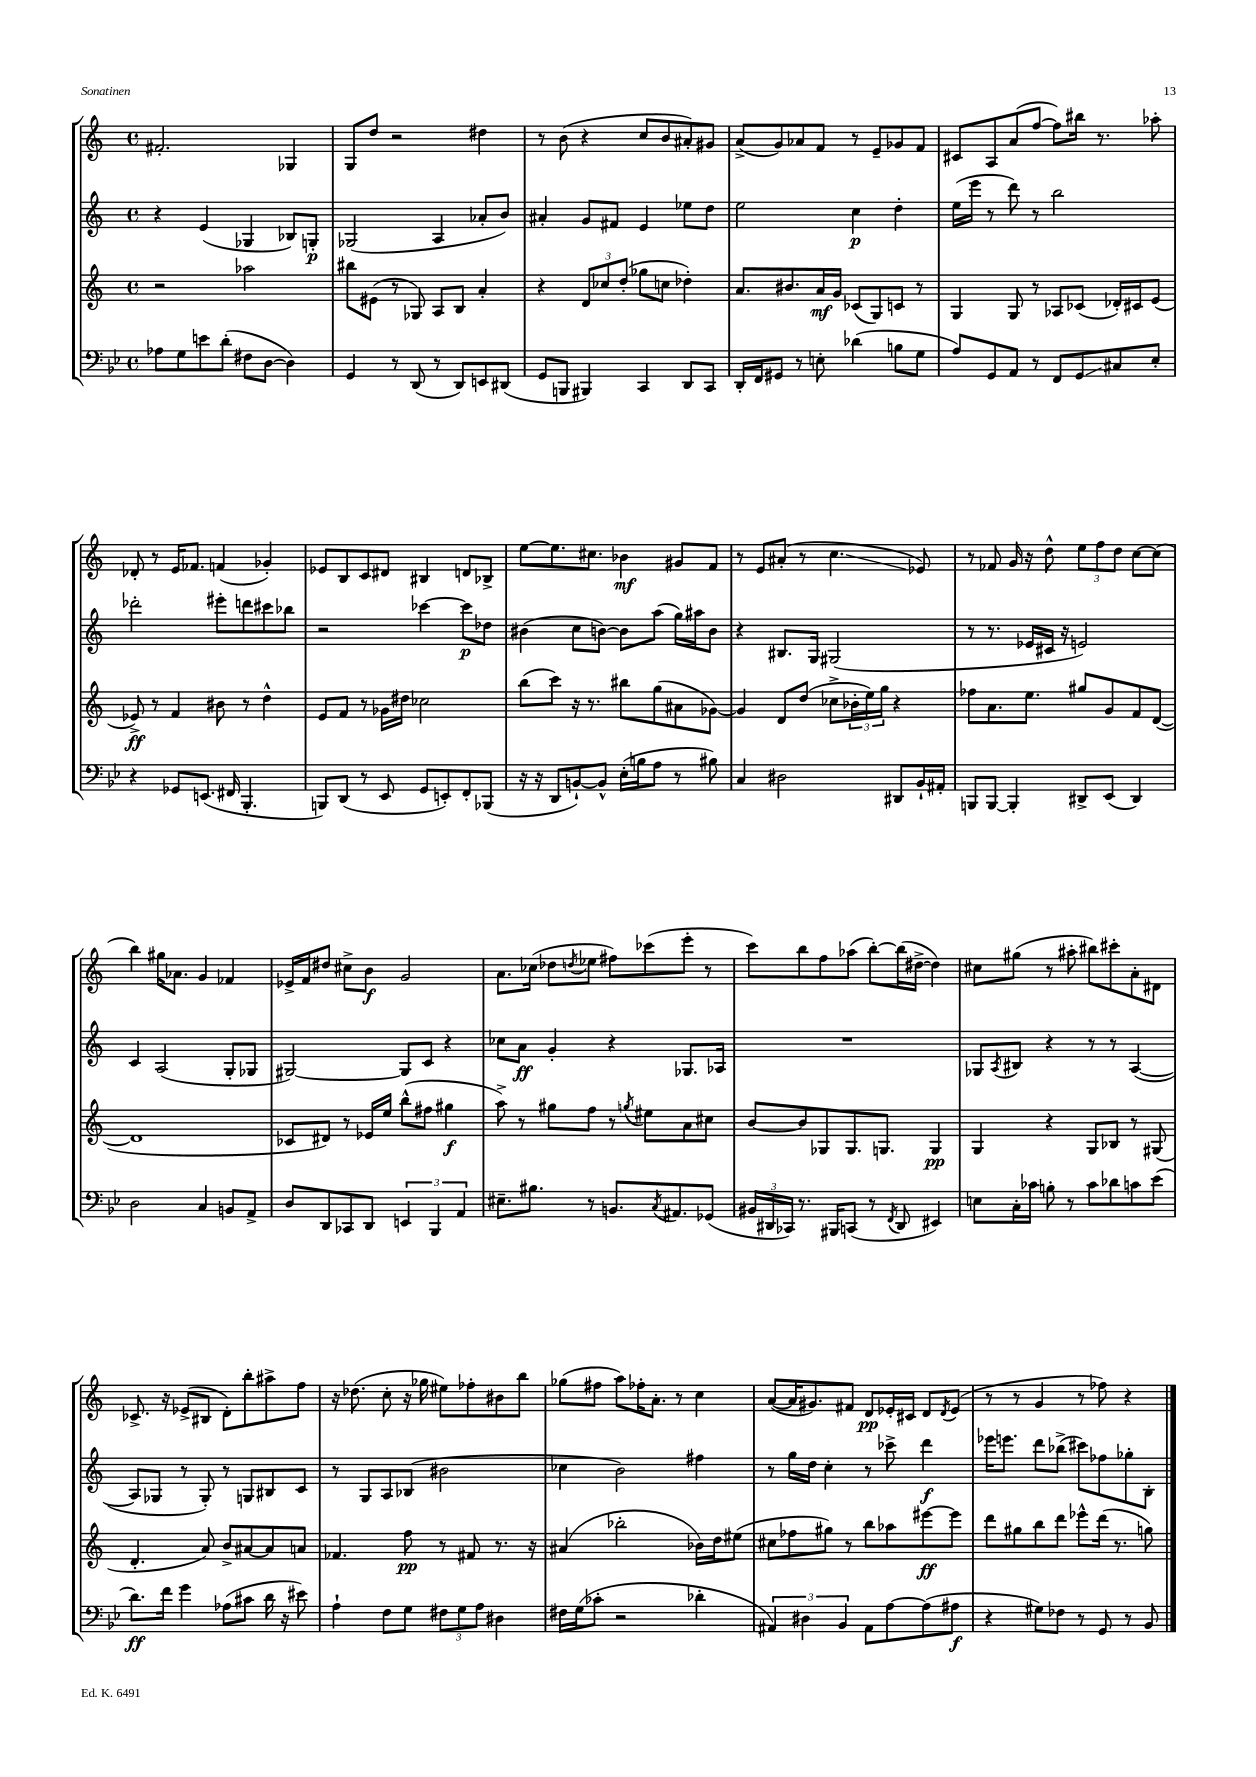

**kern	**kern	**kern	**kern
*staff4	*staff3	*staff2	*staff1
*clefF4	*clefG2	*clefG2	*clefG2
*k[b-e-]	*k[]	*k[]	*k[]
*M4/4	*M4/4	*M4/4	*M4/4
*met(c)	*met(c)	*met(c)	*met(c)
8A-	2r	4r	2.f#'
8G	.	.	.
8e	.	(4e	.
(8d'	.	.	.
8F#	2aa-	4G-	.
[8D	.	.	.
4D])	.	8B-)	4G-
.	.	8G'	.
=	=	=	=
4GG	8bb#	(2G-	8G
.	(8e#	.	8dd
8r	8r	.	2r
(8DD	8G-)	.	.
8r	8A	4A	.
8DD)	8B	.	.
8EE	4a'	8a-'	4dd#
(8DD#	.	8b)	.
=	=	=	=
8GG	4r	4a#'	8r
8BBB	.	.	(8b
4BBB#)	12d	8g	4r
.	12cc-	.	.
.	.	8f#	.
.	(12dd'	.	.
4CC	8gg-	4e	8cc
.	8cc	.	8b
8DD	4dd-')	8ee-	8a#')
8CC	.	8dd	8g#
=	=	=	=
16DD'	8.a	2ee	(8a^
16FF	.	.	.
8GG#	.	.	8g)
.	8.b#	.	.
8r	.	.	8a-
8E'	16a	.	8f
.	16g	.	.
(4d-	(8c-	4cc	8r
.	8G)	.	8e~
8B	8c	4dd'	8g-
8G	8r	.	8f
=	=	=	=
8A)	4G	(16ee	8c#
.	.	16eee	.
8GG	.	8r	8A
8AA	8G	8ddd)	(8a
8r	8r	8r	[8ff
8FF	8A-	2bb	8ff])
8GG	(8c-	.	16bb#
.	.	.	8.r
8C#	16d-')	.	.
.	16c#	.	.
8E-'	(8e	.	8aa-'
=	=	=	=
4r	8e-^)	2ddd-'	8d-'
.	8r	.	8r
8GG-	4f	.	16e
.	.	.	8.f-
(8.EE	.	.	.
.	8b#	8eee#'	(4f
16FF#	.	.	.
4.BBB-'	8r	8ddd	.
.	4dd^^	8ccc#	4g-')
.	.	8bb-	.
=	=	=	=
8BBB)	8e	2r	8e-
(8DD	8f	.	8B
8r	8r	.	8c
8EE-	16g-	.	8d#
.	16dd#	.	.
8GG	2cc-	[4ccc-	4B#
8EE')	.	.	.
8FF'	.	8ccc-]	8d
(8BBB-	.	8dd-	8B-^
=	=	=	=
16r	(8bb	(4b#	[8ee
16r	.	.	.
8DD	8ccc)	.	8.ee]
[8BB`)	16r	8cc	.
.	8.r	.	8.cc#
8BB^^]	.	[8b)	.
(16E-'	8bb#	8b]	4b-
16B	.	.	.
8A	(8gg	(8aa	.
8r	8a#	16gg)	8g#
.	.	16aa#	.
8B#)	[8g-)	8b	8f
=	=	=	=
4C	4g-]	4r	8r
.	.	.	8e
2D#	8d	8.B#	(8a#'
.	(8dd	.	8r
.	.	16G	.
.	8cc-^	(2G#	4.cc
.	24b-'	.	.
.	24ee)	.	.
.	24gg	.	.
8DD#	4r	.	.
16BB-`	.	.	8e-)
16AA#'	.	.	.
=	=	=	=
8BBB	8ff-	8r	8r
[8BBB	8.a	8.r	8f-
4BBB']	.	.	16g
.	8.ee	16e-	16r
.	.	16c#	8dd^^
.	.	16r	.
8DD#^	8gg#	2e)	12ee
.	.	.	12ff
(8EE-	8g	.	.
.	.	.	12dd
4DD#)	8f	.	[8cc
.	([8d	.	(8cc]
=	=	=	=
2D	1d]	4c	4bb)
.	.	(2A	16gg#
.	.	.	8.a-
4C	.	.	4g
8BB	.	8G'	4f-
8AA^	.	8G-	.
=	=	=	=
8D	8c-	[2G#)	16e-^
.	.	.	16f
8DD	8d#)	.	8dd#
8CC-	8r	.	8cc#^
8DD	16e-	.	8b
.	16ee	.	.
6EE	(8bb^^	8G#]	2g
.	8ff#	8c	.
6BBB-	.	.	.
.	4gg#	4r	.
6AA	.	.	.
=	=	=	=
8.E#~	8aa^)	8cc-	8.a
.	8r	8a	.
8.B#	.	.	(16cc-
.	8gg#	4g'	8dd-
.	.	.	8qdd
8r	8ff	.	8ee-
8.BB	8r	4r	8ff#)
.	8qgg	.	.
.	8ee#	.	(8ccc-
8qC	.	.	.
8.AA#	.	.	.
.	8a	8.G-	8eee'
(8GG-	8cc#	.	8r
.	.	16A-	.
=	=	=	=
24BB#	[8b	1r	8ccc)
24DD#	.	.	.
24CC-)	.	.	.
8.r	8b]	.	8bb
.	8G-	.	8ff
16BBB#	.	.	.
(8CC	8.G-	.	(8aa-
8r	.	.	[8bb')
.	8.G	.	.
8qFF	.	.	.
8DD#	.	.	(16bb]
.	.	.	[16dd#^
4EE#)	4G	.	4dd#])
=	=	=	=
8E	4G	8G-	8cc#
.	.	8qA	.
16C'	.	8B#	(8gg#
16c-	.	.	.
8B'	4r	4r	8r
8r	.	.	8aa#'
8c-	8G	8r	8bb#)
8d-	8B-	8r	8ccc#'
8c	8r	([4A	8a'
(8e-	(8G#	.	8d#
=	=	=	=
8.d)	4.d'	8A]	8.c-^
.	.	8G-	.
16f	.	.	16r
4g	.	8r	(8e-^
.	8a)	8G-')	8B#
(8A-	8b^	8r	8d')
8c#	[8a#	8G	8bb'
16d	8a#]	8B#	8aa#^
16r	.	.	.
8e#)	8a	8c	8ff
=	=	=	=
4A`	4.f-	8r	16r
.	.	.	(8.dd-
.	.	8G	.
8F	.	8A	8cc'
8G	8ff	(8B-	16r
.	.	.	16gg-
12F#	8r	2b#	8ee#)
12G	.	.	.
.	8f#	.	8ff-'
12A	.	.	.
4D#	8.r	.	8b#
.	.	.	8bb
.	16r	.	.
=	=	=	=
16F#	(4a#	4cc-	(8gg-
(16G	.	.	.
8c-'	.	.	8ff#
2r	2bb-'	2b)	8aa)
.	.	.	16ff-'
.	.	.	8.a'
.	.	.	8r
4d-'	16b-)	4ff#	4cc
.	16dd	.	.
.	(8ee#	.	.
=	=	=	=
6AA#)	8cc#	8r	([8a
.	8ff-	16gg	16a]
6D#	.	.	.
.	.	16dd	8.g#)
.	8gg#)	4cc'	.
6BB-	.	.	.
.	8r	.	8f#
8AA#	8bb	8r	8d
[8A	8aa-	8ccc-^	16e-'
.	.	.	16c#
(8A]	[8eee#	4ddd	8d
.	.	.	8qd
8A#	8eee#]	.	(8e-
=	=	=	=
4r	8ddd	16eee-	8r
.	.	8.eee	.
.	8gg#	.	8r
8G#)	8bb	8ddd	4g
8F-	8ddd	(8bb-^	.
8r	8eee-^^	8ccc#)	8r
8GG	(16ddd	8ff-	8ff-)
.	8.r	.	.
8r	.	8gg-'	4r
8BB-	8gg)	8B'	.
==	==	==	==
*-	*-	*-	*-
